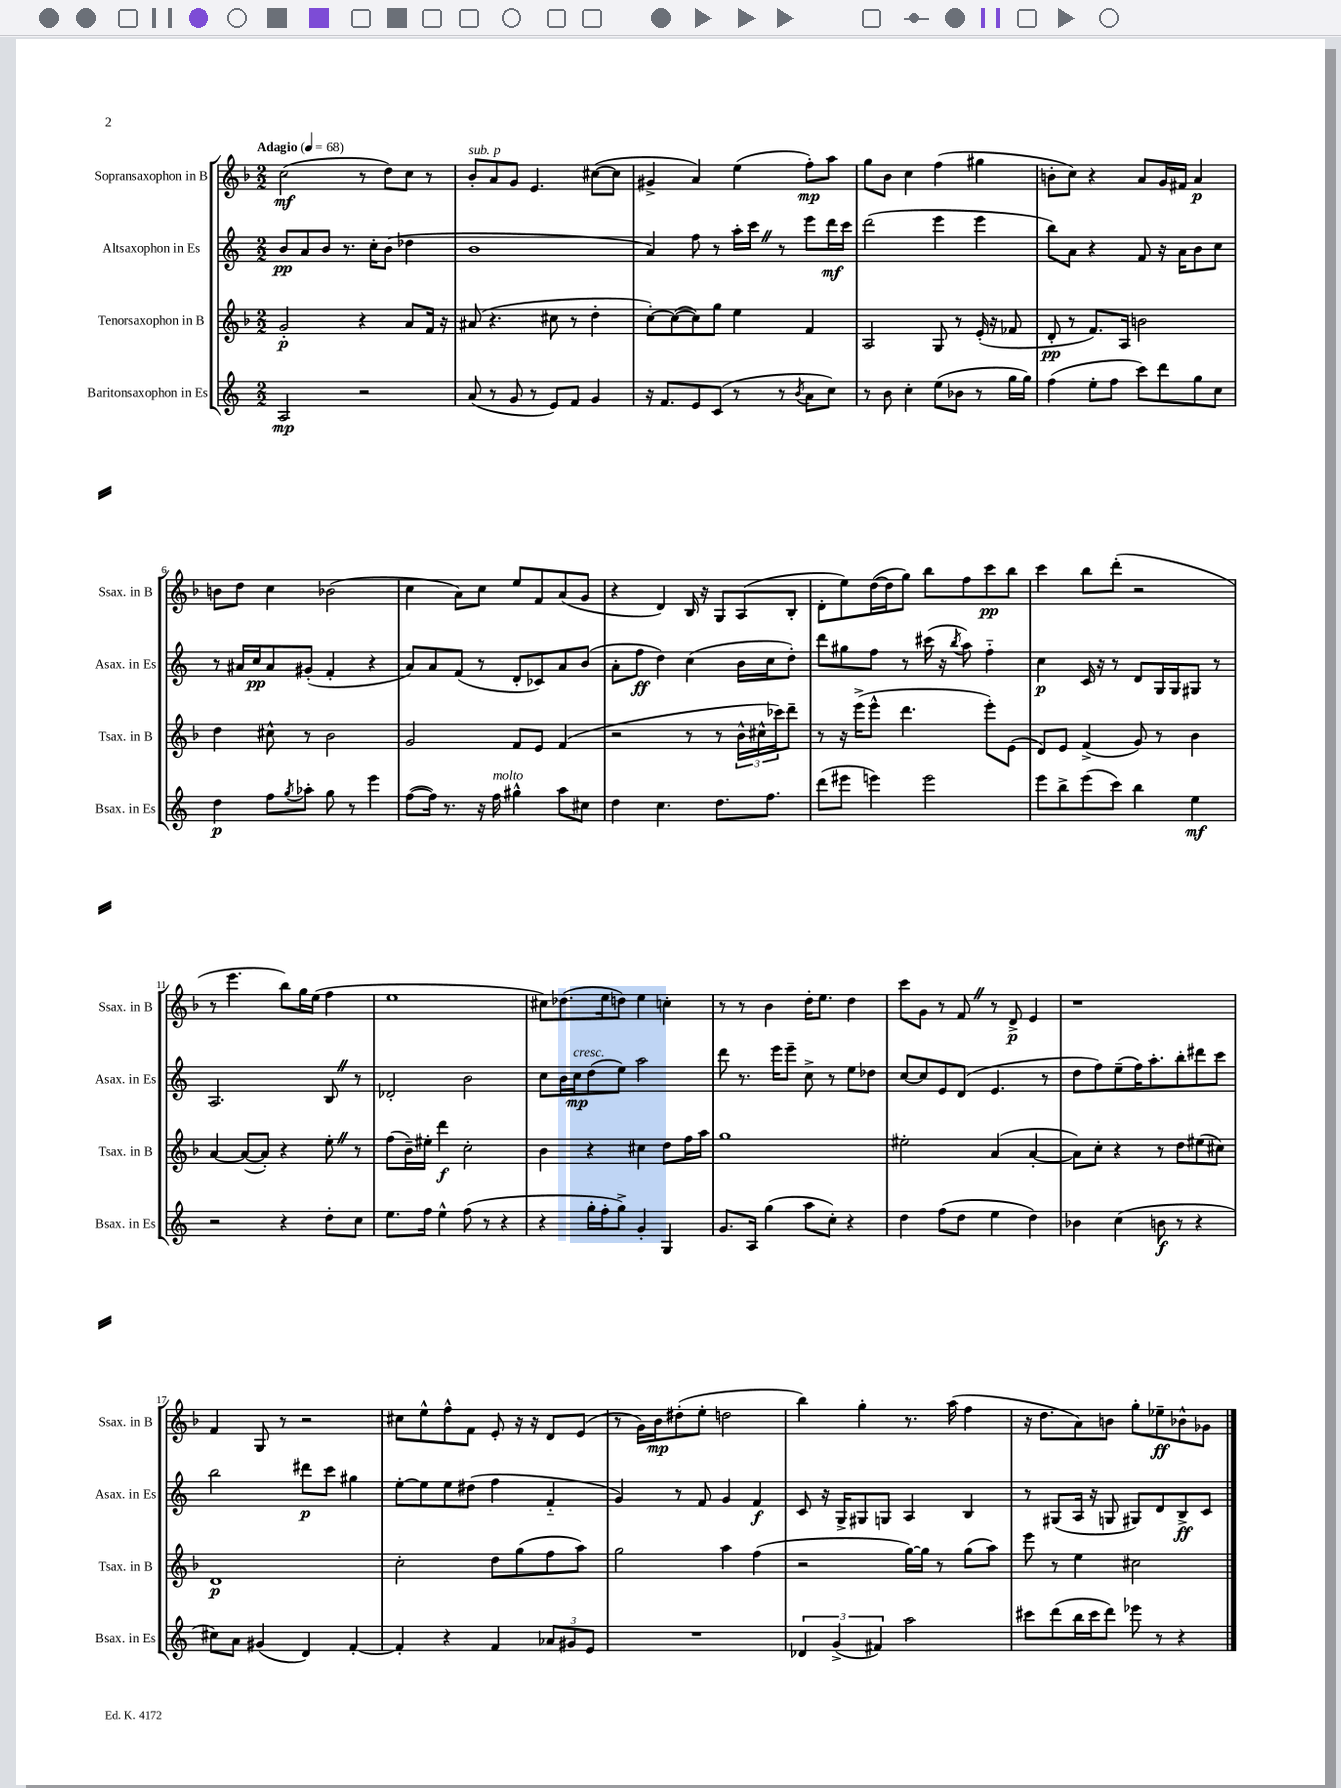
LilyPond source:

<<
\new StaffGroup <<
\new Staff = "s0" \with { instrumentName = "Sopransaxophon in B" shortInstrumentName = "Ssax. in B" } {
    \clef treble \key f \major \numericTimeSignature \time 2/2 \tempo "Adagio" 4 = 68
    c''2\mf( r8 d''8) c''8 r8 |
    bes'8-.^\markup { \italic "sub. p" } a'8 g'8 e'4. cis''8~( cis''8 |
    gis'4-> a'4) e''4( f''8-.\mp) a''8 |
    g''8 bes'8 c''4 f''4( gis''4 |
    b'8-. c''8) r4 a'8 g'16 fis'16 a'4\p |
    b'8 d''8 c''4 bes'2( |
    c''4 a'8) c''8 e''8 f'8 a'8( g'8 |
    r4 d'4) bes16 r16 g8 a8( bes8-. |
    d'8-. e''8) d''16~( d''16 g''8) bes''8 f''8 c'''8\pp bes''8 |
    c'''4 bes''8 d'''8-.( r2 |
    r8 e'''4. bes''8) g''16 e''16( f''4 |
    e''1 |
    cis''8) des''8.( e''16 d''8) e''4 c''4-. |
    r8 r8 bes'4 d''16-. e''8. d''4 |
    c'''8 g'8 r8 f'8 \once \override BreathingSign.text = \markup { \musicglyph "scripts.caesura.straight" } \breathe r8 d'8->\p e'4 |
    r1 |
    f'4 g8 r8 r2 |
    cis''8 e''8-^ f''8-^ f'8 e'8-. r16 r16 d'8 e'8( |
    r8 g'16) bes'16\mp dis''8-.( e''8-. d''2 |
    bes''4) g''4-. r8. a''16( f''4 |
    r16 d''8. a'8) b'8 g''8-. ees''8--\ff bes'8-^ ges'8 \bar "|." |
}
\new Staff = "s1" \with { instrumentName = "Altsaxophon in Es" shortInstrumentName = "Asax. in Es" } {
    \clef treble \key c \major \numericTimeSignature \time 2/2
    b'8\pp a'8 b'8 r8. c''16-. b'8( des''4 |
    b'1 |
    a'4) f''8 r8 a''16-. c'''16 \once \override BreathingSign.text = \markup { \musicglyph "scripts.caesura.straight" } \breathe r8 e'''8 d'''16\mf c'''16 |
    d'''2( e'''4 e'''4 |
    b''8) a'8 r4 f'8 r16 a'16 b'8 c''8 |
    r8 ais'16 c''16\pp ais'8 gis'8-.( f'4-. r4 |
    a'8) a'8 f'8( r8 d'8-. ces'8) a'8 b'8( |
    a'8-. f''8\ff d''4) c''4( b'16 c''16 d''8-.) |
    d'''8 gis''8 f''8 r8 cis'''16( r16 \acciaccatura { b''8 } a''8) f''4-_ |
    c''4\p c'16 r16 r8 d'8 g16 g16 gis8 r8 |
    a2. b8 \once \override BreathingSign.text = \markup { \musicglyph "scripts.caesura.straight" } \breathe r8 |
    des'2-. b'2 |
    c''8 b'16 c''16\mp^\markup { \italic "cresc." } d''8( e''8) a''2 |
    d'''8 r8. e'''16 e'''8-- c''8-> r8 e''8 des''8 |
    c''8~ c''8 e'8 d'8( e'4. r8 |
    d''8 f''8) e''8--( f''16) a''8.-. b''8-. dis'''8 c'''8 |
    b''2 dis'''8\p c'''8 gis''4 |
    e''8~-. e''8 e''8 dis''8( f''4 f'4-_ |
    g'4) r8 f'8 g'4 f'4\f |
    c'8 r16 g16-> gis8 g8 a4 b4 |
    r8 gis8( a16 r16 g8 gis8) d'8 b8->\ff c'8 \bar "|." |
}
\new Staff = "s2" \with { instrumentName = "Tenorsaxophon in B" shortInstrumentName = "Tsax. in B" } {
    \clef treble \key f \major \numericTimeSignature \time 2/2
    g'2-.\p r4 a'8 f'16 r16 |
    ais'8( r4. cis''8 r8 d''4-. |
    c''8~-.) c''8~( c''8) g''8 e''4 f'4 |
    a2 g8 r8 e'16-.( r16 fes'8 |
    d'8-.\pp r8 f'8.) a16 b'2 |
    d''4 cis''8-^ r8 bes'2 |
    g'2 f'8 e'8 f'4( |
    r2 r8 r8 \tuplet 3/2 { bes'16-^ cis''16-^ ces'''16) } d'''8-- |
    r8 r16 e'''16->( e'''8-^ d'''4. e'''8-.) e'8( |
    d'8) e'8 f'4->( g'8) r8 bes'4 |
    a'4~ a'8~( a'8-.) r4 e''8-. \once \override BreathingSign.text = \markup { \musicglyph "scripts.caesura.straight" } \breathe r8 |
    f''8( bes'16--) eis''16-. d'''4\f c''2-. |
    bes'4 r4 cis''4 d''8 f''16 a''16 |
    g''1 |
    eis''2-. a'4( a'4~-. |
    a'8) c''8-. r4 r8 d''8 eis''8( cis''8) |
    d'1\p |
    c''2-. d''8 g''8( f''8 a''8) |
    g''2 a''4 f''4( |
    r2 g''16~) g''16 r8 g''8( a''8) |
    e'''8 r8 e''4 cis''2 \bar "|." |
}
\new Staff = "s3" \with { instrumentName = "Baritonsaxophon in Es" shortInstrumentName = "Bsax. in Es" } {
    \clef treble \key c \major \numericTimeSignature \time 2/2
    a2\mp r2 |
    a'8( r8 g'8 r8 e'8) f'8 g'4 |
    r16 f'8. e'8 c'8( r8 r8 \acciaccatura { b'8 } a'8 c''8) |
    r8 b'8 c''4-. e''8( bes'8 r8 g''16 g''16) |
    f''4( e''8-. f''8 c'''8) d'''8 g''8 c''8 |
    d''4\p f''8 \acciaccatura { g''8 } aes''8-. g''8 r8 e'''4 |
    f''8~( f''16) r8. r16 f''16^\markup { \italic "molto" } gis''4-^ a''8 cis''8 |
    d''4 c''4. d''8. f''8. |
    d'''8( eis'''8 e'''4) e'''2 |
    e'''8 b''8-> e'''8( c'''8) b''4 e''4\mf |
    r2 r4 d''8-. c''8 |
    e''8. f''16 e''4-^ f''8( r8 r4 |
    r4 g''16-. f''16-. g''8->) g'4-. g4 |
    g'8. a16 g''4( a''8 c''8-.) r4 |
    d''4 f''8( d''8 e''4 d''4) |
    bes'4 c''4( b'8\f r8 r4 |
    cis''8) a'8 gis'4( d'4) f'4~-. |
    f'4-. r4 f'4 \tuplet 3/2 { aes'8 gis'8 e'8 } |
    R1 |
    \tuplet 3/2 { des'4 g'4->( fis'4) } a''2 |
    cis'''8 d'''8( b''16 cis'''16 d'''8) ees'''8 r8 r4 \bar "|." |
}
>>
>>
